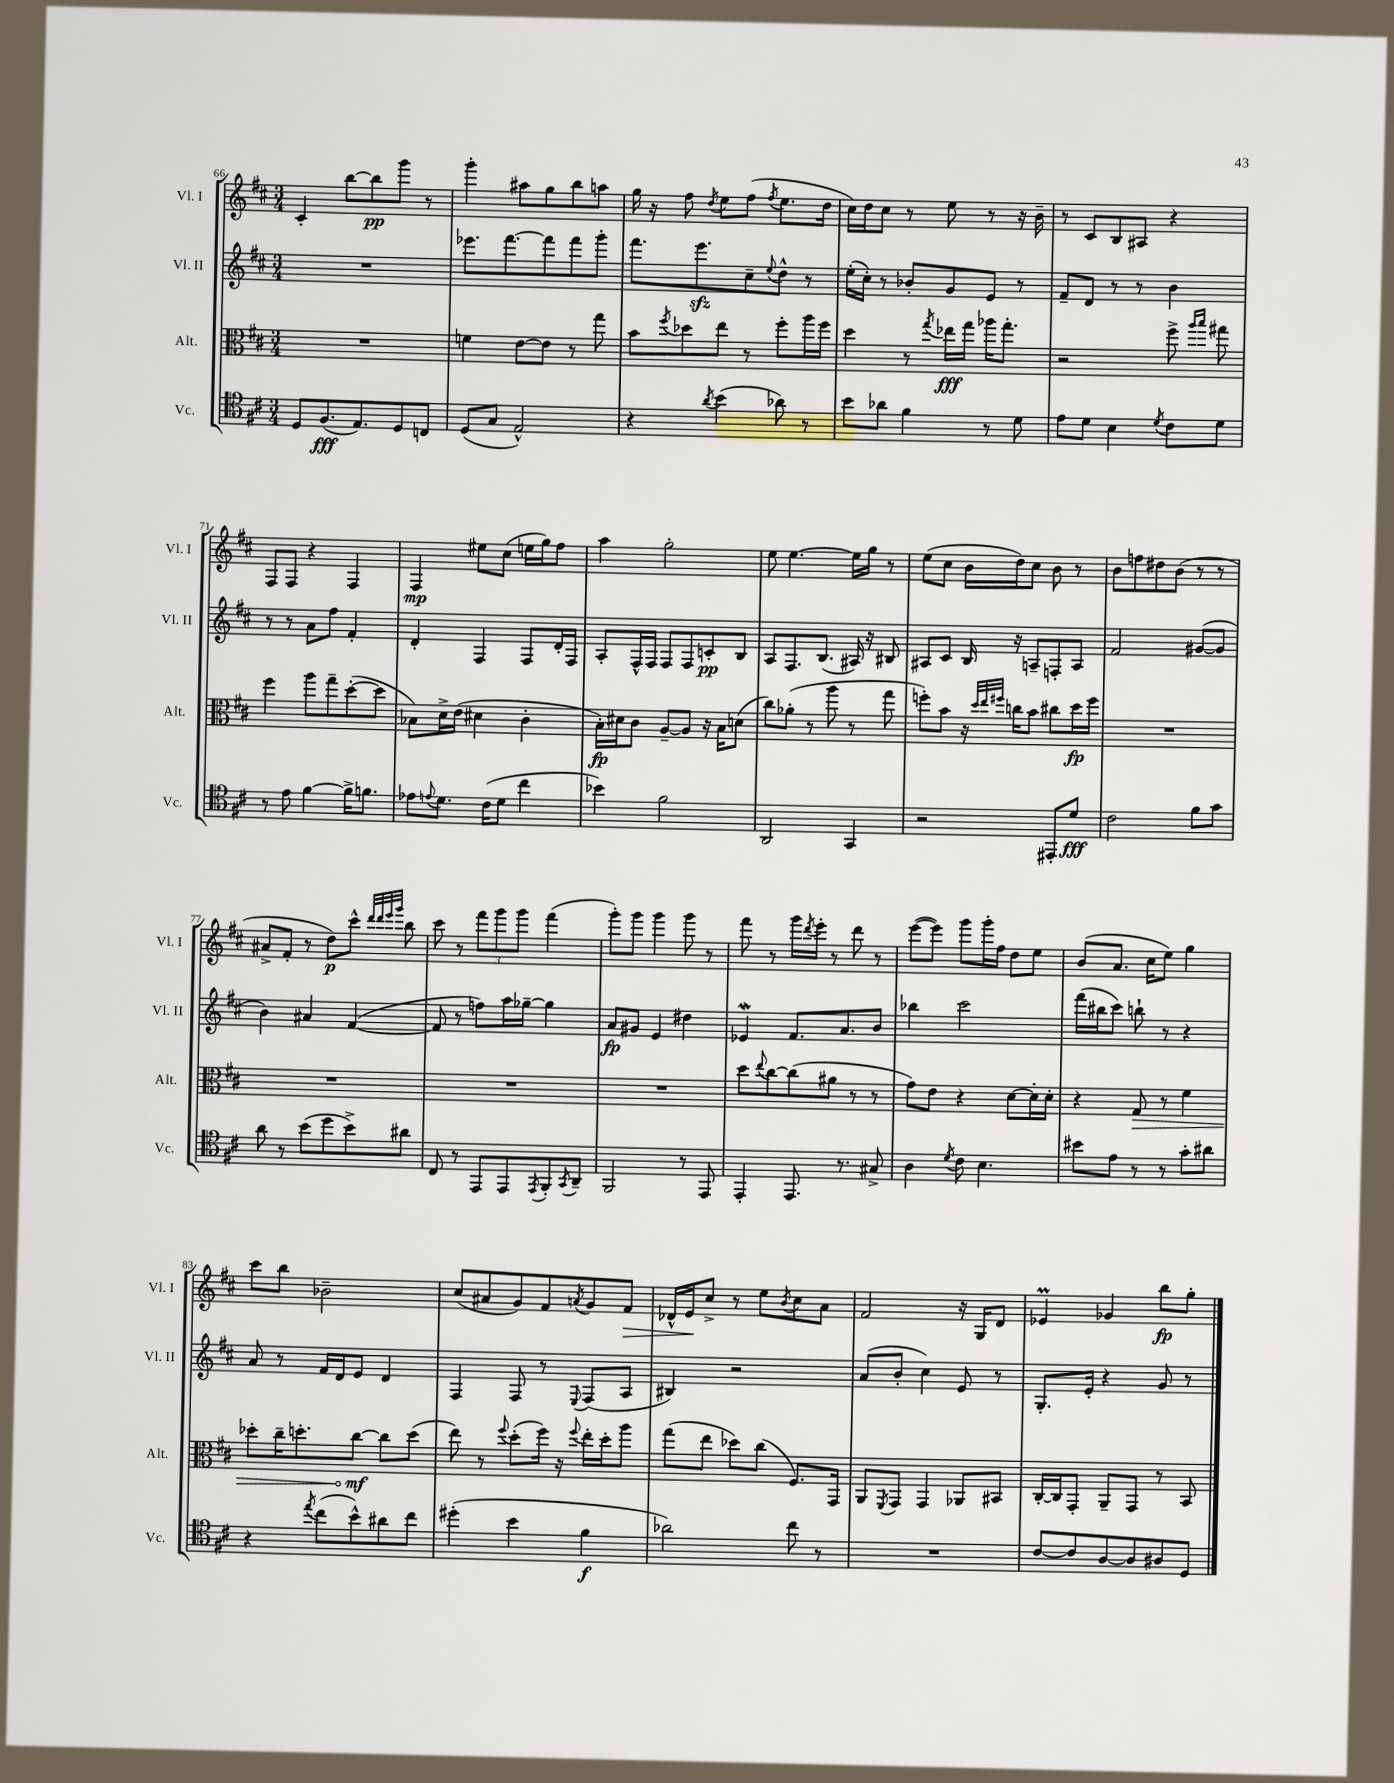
<<
\new StaffGroup <<
\new Staff = "s0" \with { instrumentName = "Vl. I" shortInstrumentName = "Vl. I" } {
    \clef treble \key d \major \numericTimeSignature \time 3/4
    cis'4-. b''8~ b''8\pp g'''8 r8 |
    g'''4-. ais''8 g''8 b''8 a''8 |
    g''16 r16 fis''8 \acciaccatura { d''8 } e''8 fis''8( \acciaccatura { fis''8 } e''8. d''16 |
    cis''16) d''16 cis''8 r8 e''8 r8 r16 b'16-- |
    r8 cis'8 b8 ais8 r4 |
    fis8 fis8 r4 fis4 |
    fis4\mp eis''8 cis''8( e''16 g''16) fis''8 |
    a''4 g''2-. |
    e''8 e''4.~ e''16 g''16 r8 |
    e''8( cis''8 b'16 d''16) cis''8 b'8 r8 |
    b'8 f''8 dis''8 b'8( r8 r8 |
    ais'8-> fis'8-. r8 d''8\p) cis'''8-^ \grace { d'''32 d'''32 e'''32 g'''32 } b''8 |
    cis'''8 r8 \tuplet 3/2 { fis'''8 g'''8 g'''8 } fis'''4( |
    g'''8-.) g'''8 g'''4 g'''8 r8 |
    fis'''8 r8 g'''16 \acciaccatura { d'''8 } e'''16-. r8 d'''8 r8 |
    e'''8~( e'''8) g'''8 g'''16-. fis''16 d''8 e''8 |
    b'8( a'8. cis''16 e''8) g''4 |
    cis'''8 b''8 bes'2-- |
    cis''8( ais'8 g'8) fis'8 \acciaccatura { a'8 } g'8 fis'8\> |
    des'16-^ e'16\! cis''8-> r8 e''8 \acciaccatura { b'8 } cis''8 a'8 |
    fis'2 r16 g16 d'8 |
    ees'4\prall ges'4 b''8\fp g''8-. \bar "|." |
}
\new Staff = "s1" \with { instrumentName = "Vl. II" shortInstrumentName = "Vl. II" } {
    \clef treble \key d \major \numericTimeSignature \time 3/4
    R2. |
    ees'''8. fis'''8.~ fis'''8 fis'''8 g'''8-. |
    fis'''8. e'''8.\sfz cis''8-- \appoggiatura { e''8 } d''8-^ r8 |
    e''16-.( cis''16-.) r8 bes'8-. g'8 e'8 r8 |
    fis'8-- d'8 r8 r8 b'4 |
    r8 r8 a'8 fis''8 fis'4-. |
    d'4-. fis4 fis8 d'16-. fis16 |
    a8-. fis16-^ fis16 fis8 fis8 c'8-.\pp b8 |
    a8 fis8. b8.( ais16) r16 bis8 |
    ais8 cis'8 b16 r16 a8-- f8-. a8 |
    fis'2 gis'8~( gis'8 |
    b'4) ais'4 fis'4~( |
    fis'8 r8 f''8) a''16 ges''16~-- ges''4 |
    a'8\fp gis'8 e'4 dis''4 |
    ees'4\mordent fis'8. a'8. b'8 |
    bes''4 cis'''2 |
    fis'''16( bis''16 cis'''8) b''8-! r8 r4 |
    a'8 r8 fis'16 d'16 e'8 d'4 |
    fis4 fis8 r8 \appoggiatura { e8 } fis8( a8 |
    bis4) r2 |
    a'8( b'8-. cis''4) e'8 r8 |
    g8.-. e'16-. r4 g'8 r8 \bar "|." |
}
\new Staff = "s2" \with { instrumentName = "Alt." shortInstrumentName = "Alt." } {
    \clef alto \key d \major \numericTimeSignature \time 3/4
    R2. |
    f'4 e'8~ e'8 r8 g''8 |
    b'8 \acciaccatura { fis''8 } des''8 e''8 r8 fis''8-. a''16 fis''16 |
    d''4 r8 \acciaccatura { g''8 } ees''16\fff g''16 aes''16 g''8.-. |
    r2 fis''8-> \grace { a''16 b''16 } gis''8 |
    fis''4 a''8 g''8-- d''8~-.( d''8 |
    bes8) d'16-> e'16( dis'4 cis'4-. |
    b16-.\fp) dis'16 cis'8 a8~-- a8 r16 b16 d'8( |
    cis''8) aes'8-.( r8 a''8 r8 g''8 |
    f''8-.) b'8 r16 \grace { d''32 e''32 fis''32 } c''16 b'8 cis''8 d''16\fp fis''16 |
    R2. |
    R2. |
    R2. |
    R2. |
    d''8 \appoggiatura { e''8 } cis''8~ cis''8( ais'8 r8 r8 |
    g'8) e'8 r4 d'8~ d'16-. d'16-. |
    r4 \once \override Hairpin.circled-tip = ##t g8\> r8 fis'4 |
    des''8-. cis''16-- d''8.-. cis''8~\mf\! cis''8 d''8( |
    e''8) r8 \appoggiatura { fis''8 } d''8-.( fis''16) r16 \appoggiatura { fis''8 } e''16-. d''16-. a''8 |
    g''8( e''8 des''8) cis''8( fis8.) g,16 |
    a,8 \acciaccatura { fis,8 } g,8 g,4 aes,8 bis,8 |
    cis16~-. cis16 g,8-. a,8-- g,8 r8 b,8 \bar "|." |
}
\new Staff = "s3" \with { instrumentName = "Vc." shortInstrumentName = "Vc." } {
    \clef tenor \key d \major \numericTimeSignature \time 3/4
    d8 fis8.\fff( e8.) d8 c8 |
    d8( g8 e2-^) |
    r4 \acciaccatura { a'8 } b'4( aes'8) r8 |
    b'8 aes'8 fis'4 r8 d'8 |
    e'8 d'8 b4 \acciaccatura { d'8 } cis'8 d'8 |
    r8 e'8 fis'4~ fis'16-> f'8. |
    ees'8 \appoggiatura { e'8 } d'8. cis'16( d'8 cis''4 |
    bes'4) fis'2 |
    a,2 g,4 |
    r2 eis,8-. d'8\fff |
    cis'2 fis'8 g'8 |
    a'8 r8 b'8( d''8 b'8->) ais'8 |
    cis8 r8 e,8 e,8 \acciaccatura { e,8 } fis,8-. \acciaccatura { g,8 } a,8-- |
    fis,2 r8 e,8 |
    e,4-. e,8. r8. gis8-> |
    a4 \acciaccatura { d'8 } cis'8 b4. |
    bis'8 e'8 r8 r8 g'8-. ais'8 |
    r4 \acciaccatura { e''8 } cis''8( b'8-^) ais'8 cis''8 |
    dis''4-.( b'4 fis'4\f |
    aes'2) cis''8 r8 |
    R2. |
    cis'8~ cis'8 a8~ a8 ais8 d8 \bar "|." |
}
>>
>>
\layout { \context { \Score currentBarNumber = #66 } }
